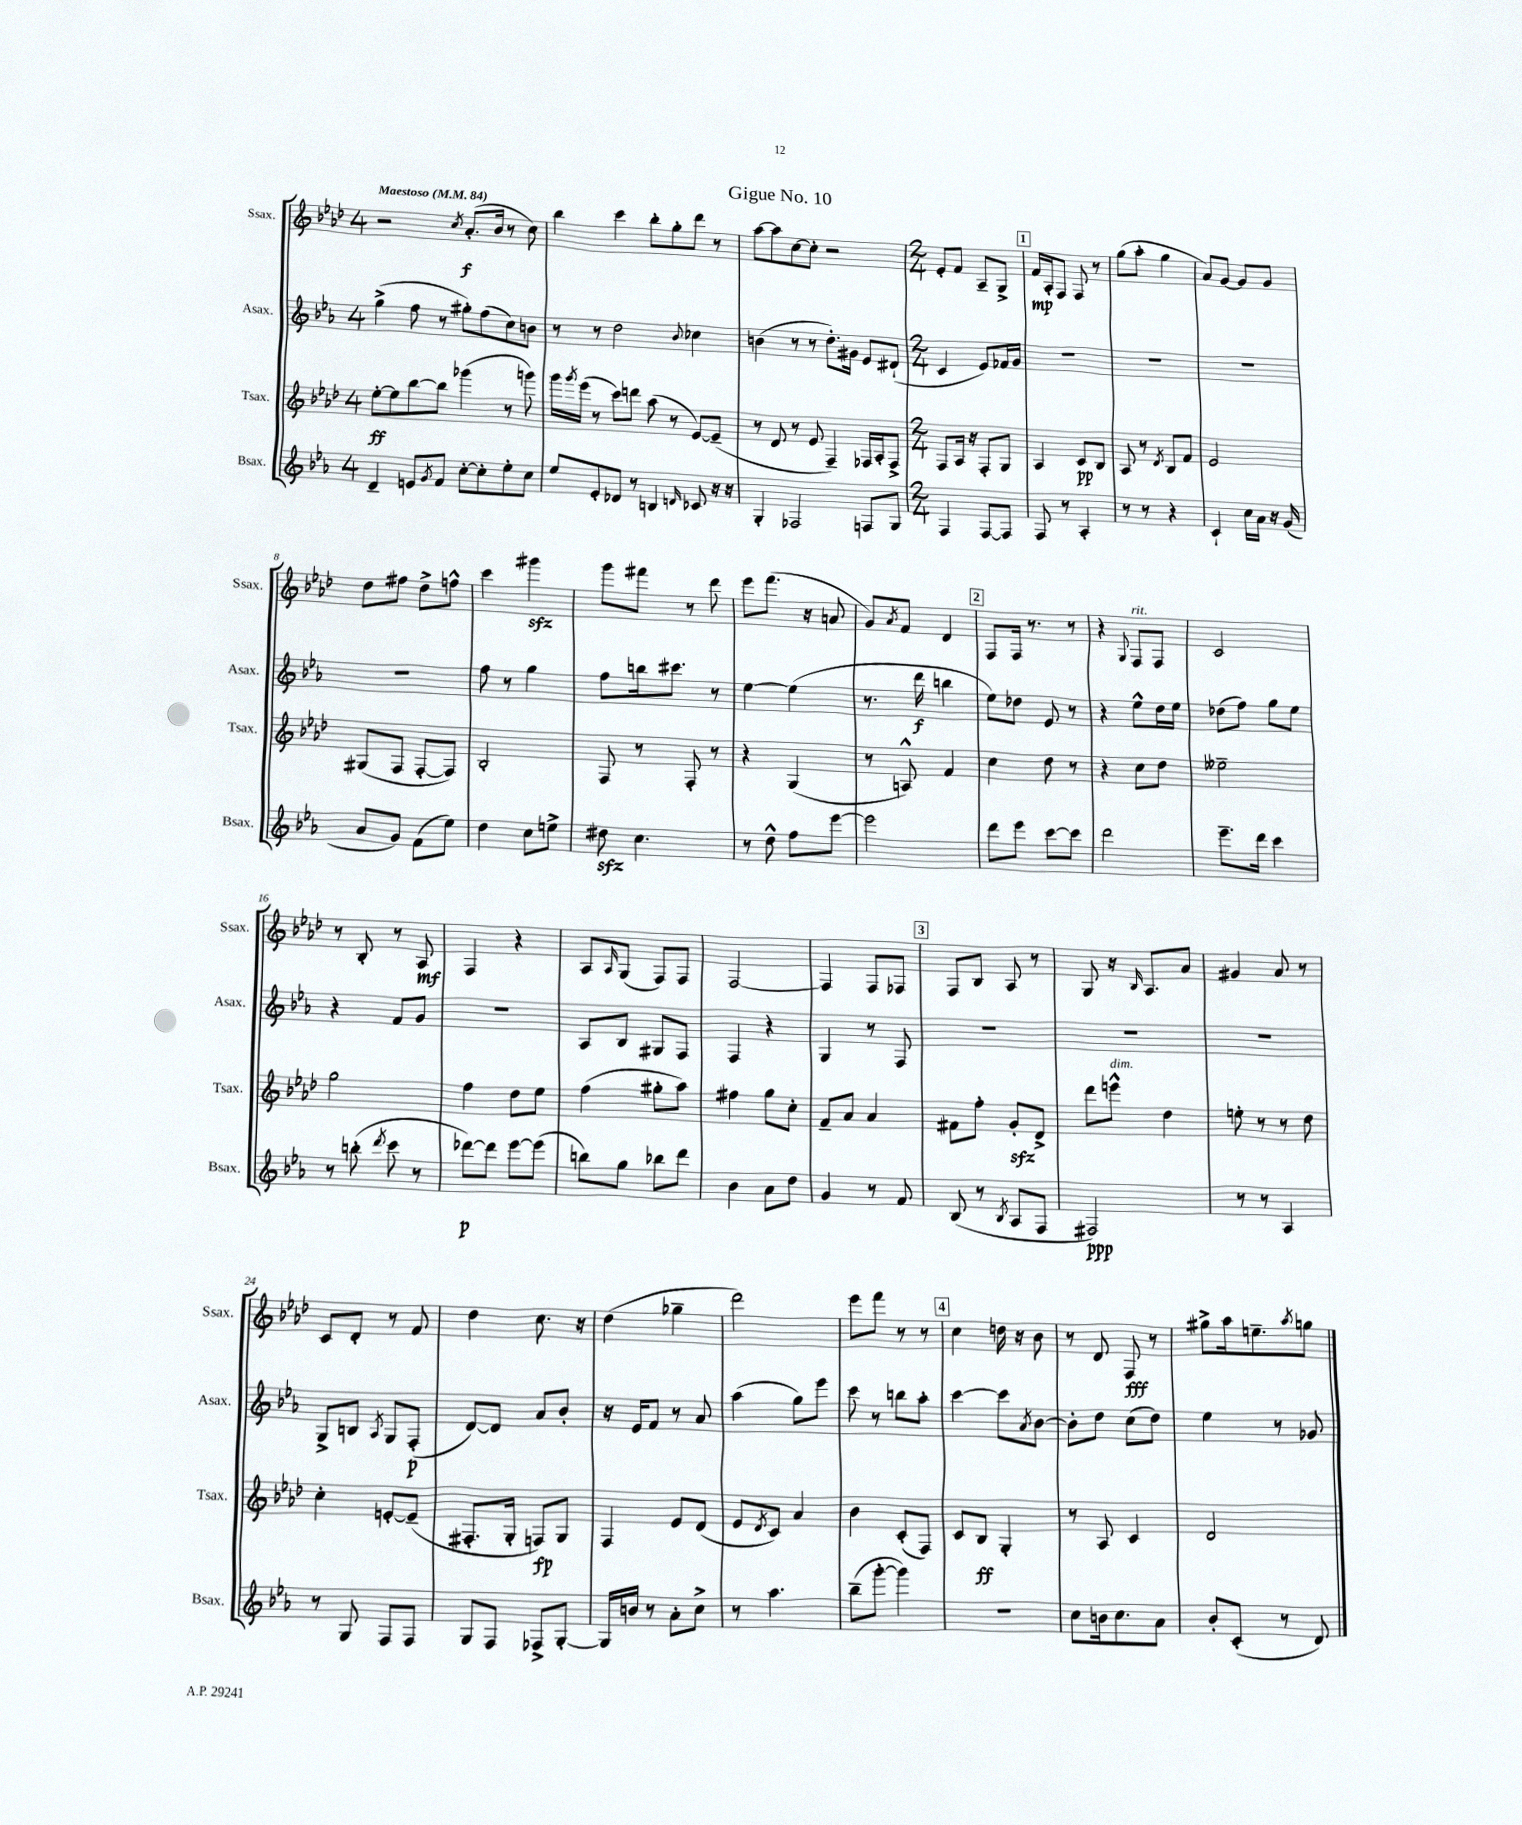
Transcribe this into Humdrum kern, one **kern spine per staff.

**kern	**kern	**kern	**kern
*staff4	*staff3	*staff2	*staff1
*clefG2	*clefG2	*clefG2	*clefG2
*k[b-e-a-]	*k[b-e-a-d-]	*k[b-e-a-]	*k[b-e-a-d-]
*M4/4	*M4/4	*M4/4	*M4/4
*MM84	*MM84	*MM84	*MM84
4d~	[8ee-'	(4gg^	2r
.	8ee-]	.	.
8e	[8bb-	8ff	.
8qg	.	.	.
8f	8bb-]	8r	.
.	.	.	8qcc
[8cc'	(4ggg-	8gg#')	(8.a-'
8cc']	.	(8ff	.
.	.	.	16b-
8ee-'	8r	8cc)	8r
8cc	8ggg)	8b	8cc)
=	=	=	=
8ee-	16ggg	8r	4bb-
.	8qggg	.	.
.	(16eee-	.	.
8e-'	8r	8r	.
8d-	8ccc)	2dd	4ccc
8r	8ddd	.	.
4B	(8aa-	.	8bb-'
.	8r	.	8gg'
16qqd	.	8qqb-	.
8c-	[8e-)	4cc-	8ddd-
16r	(8e-~]	.	8r
16r	.	.	.
=	=	=	=
4G'	8r	(4b	[8aa-
.	8d-	.	8aa-]
2F-	8r	8r	[8cc
.	8e-	8r	8cc']
.	4F~)	8.dd')	2r
.	.	16g#	.
8F	16F-	8e-	.
.	16A-'	.	.
8G	8F-^	(8d#`	.
=	=	=	=
*M2/4	*M2/4	*M2/4	*M2/4
4F	8F	4c	8e-'
.	16A-	.	8f
.	16r	.	.
[8F	8F'	8e-)	8A-~
8F]	8G	16f-	8G^
.	.	16g	.
=	=	=	=
8F	4A-	2r	16f
.	.	.	16A-'
8r	.	.	8F
4A-'	8c	.	8F
.	8B-	.	8r
=	=	=	=
8r	8A-	2r	(8gg
8r	8r	.	8aa-'
.	8qd-	.	.
4r	8B-	.	4gg
.	8f	.	.
=	=	=	=
4c`	2e-	2r	8a-)
.	.	.	[8g
16cc	.	.	8g]
16a-	.	.	.
16r	.	.	8g
(16g	.	.	.
=	=	=	=
8a-	(8G#	2r	8dd-
8g)	8F	.	8ff#
(8f	[8F'	.	8dd-^
8ee-)	8F])	.	8ff^^
=	=	=	=
4dd	2B-'	8ff	4ccc
.	.	8r	.
8cc	.	4gg	4ggg#
8ee^	.	.	.
=	=	=	=
8dd#	8F	8ff	8ggg
4.cc	8r	16bb	8fff#
.	.	8.ccc#	.
.	8F'	.	8r
.	8r	8r	8ddd-
=	=	=	=
8r	4r	[4ee-	8eee-
8dd^^	.	.	(8.fff
8ff	(4G	(4ee-]	.
.	.	.	16r
[8eee-	.	.	8a
=	=	=	=
2eee-]	8r	8.r	8g)
.	.	.	8qa-
.	8A^^)	.	8f
.	.	16ddd	.
.	4f	4bb	4d-
=	=	=	=
8ddd	4cc	8ee-)	8F
8eee-	.	8dd-	16F
.	.	.	8.r
[8ccc	8dd-	8e-	.
8ccc]	8r	8r	8r
=	=	=	=
2ddd	4r	4r	4r
.	.	.	8qqG
.	8cc	8ee-^^	8F
.	8dd-	16dd	8F
.	.	16ee-	.
=	=	=	=
8.eee-~	2ee--~	(8dd-	2c
.	.	8ff)	.
16ddd	.	.	.
4ccc	.	8gg	.
.	.	8ee-	.
=	=	=	=
8r	2gg	4r	8r
(8bb'	.	.	8B-'
8qddd	.	.	.
8ccc	.	8f	8r
8r	.	8g	8A-
=	=	=	=
[8ddd-)	4ff	2r	4F
8ddd-]	.	.	.
[8eee-	8dd-	.	4r
(8eee-]	8ee-	.	.
=	=	=	=
8bb)	(4ff	8A-	8A-
.	.	.	16qqA-
8gg	.	8B-	(8G
8bb-	8gg#'	8G#	8F)
8ddd	8aa-)	8F	8F
=	=	=	=
4b-	4ff#	4F	[2F
8a-	8gg	4r	.
8dd	8cc'	.	.
=	=	=	=
4g	8f~	4G	4F]
.	8a-	.	.
8r	4a-	8r	8F
8f	.	8F	8F-
=	=	=	=
(8B-	8f#	2r	8F
8r	8ff'	.	8B-
8qB-	.	.	.
8A-	8g'	.	8A-
8F	8d-^	.	8r
=	=	=	=
2F#)	8ddd-	2r	8G
.	8eee^^	.	16r
.	.	.	16qqB-
.	.	.	8.A-
.	4dd-	.	.
.	.	.	8a-
=	=	=	=
8r	8ee'	2r	4g#
8r	8r	.	.
4A-	8r	.	8a-
.	8dd-	.	8r
=	=	=	=
8r	4cc'	8G^	8c
8G	.	8B	8d-'
.	.	8qA-	.
8F	[8e'	8G	8r
8F	(8e~]	(8F'	8f
=	=	=	=
8G	8.F#'	[8d)	4dd-
8F	.	8d]	.
.	16G'	.	.
8F-^	8F)	8a-	8.cc
[8G'	8G	8b-'	.
.	.	.	16r
=	=	=	=
16G]	4F	16r	(4dd-
16b	.	16e-	.
8r	.	8f	.
8a-'	8e-	8r	4gg-~
8cc^	(8d-	8a-	.
=	=	=	=
8r	8e-	(4aa-	2ddd-)
.	8qd-	.	.
4.aa-	8c)	.	.
.	4a-	8gg)	.
.	.	8eee-	.
=	=	=	=
(8bb-~	4b-	8ccc	8eee-
[8ggg'	.	8r	8fff
4ggg])	(8c'	8bb	8r
.	8F)	8aa-'	8r
=	=	=	=
2r	8c	[4ccc	4cc
.	8B-	.	.
.	4G'	8ccc]	16dd
.	.	.	16r
.	.	8qa-	.
.	.	[8b-	8b-
=	=	=	=
8cc	8r	8b-']	8r
16b	8A-	8dd	8d-
8.cc	.	.	.
.	4c	(8cc	8F
8a-	.	8dd)	8r
=	=	=	=
8b-'	2d-	4ee-	8gg#^
(8c'	.	.	16aa-
.	.	.	8.ee~
8r	.	8r	.
.	.	.	8qaa-
8d)	.	8g-	8gg
==	==	==	==
*-	*-	*-	*-
